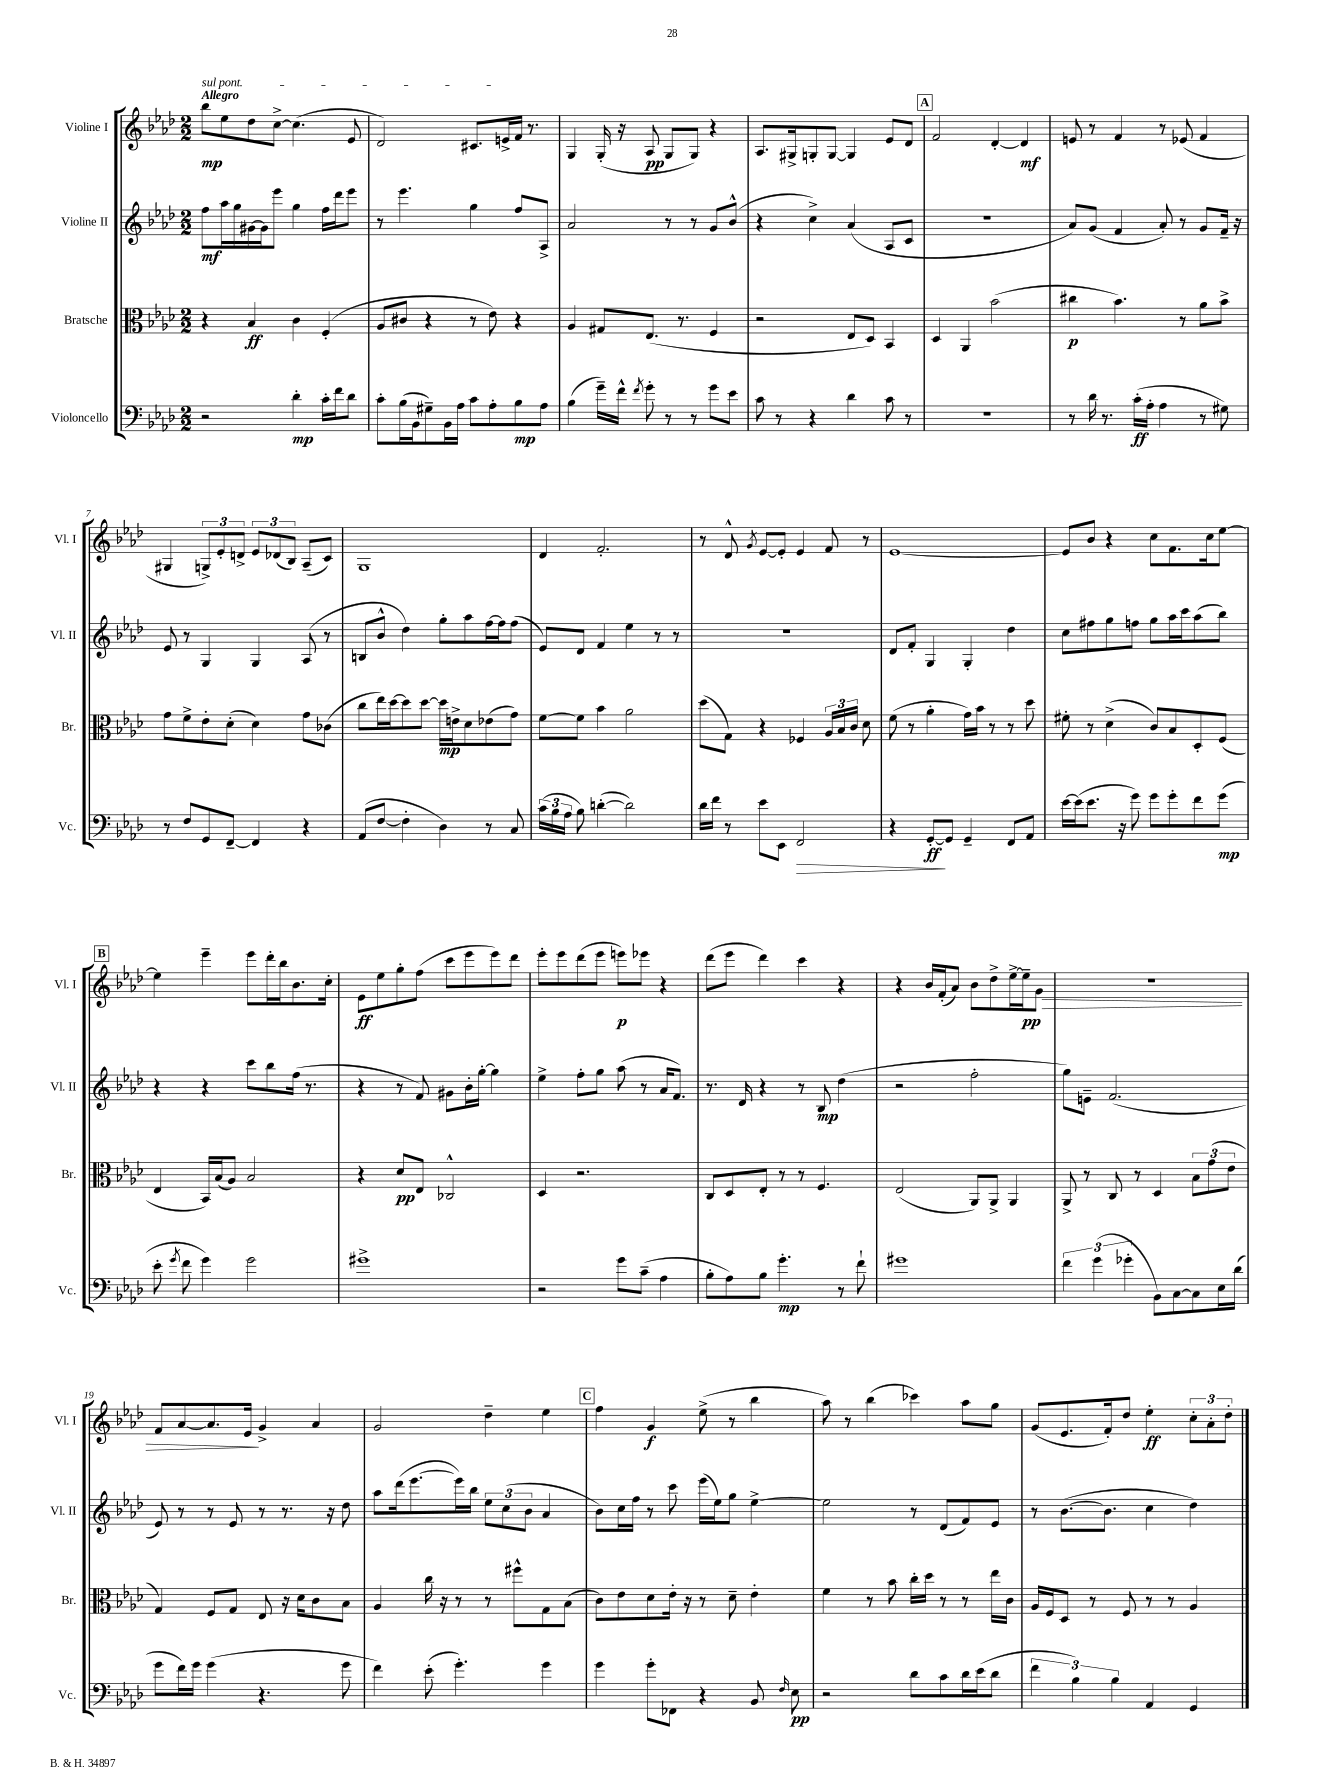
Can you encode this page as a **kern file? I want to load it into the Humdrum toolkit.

**kern	**dynam	**kern	**dynam	**kern	**dynam	**kern	**dynam
*part4	*part4	*part3	*part3	*part2	*part2	*part1	*part1
*staff4	*staff4	*staff3	*staff3	*staff2	*staff2	*staff1	*staff1
*I"Violoncello	*	*I"Bratsche	*	*I"Violine II	*	*I"Violine I	*
*I'Vc.	*	*I'Br.	*	*I'Vl. II	*	*I'Vl. I	*
*clefF4	*	*clefC3	*	*clefG2	*	*clefG2	*
*k[b-e-a-d-]	*	*k[b-e-a-d-]	*	*k[b-e-a-d-]	*	*k[b-e-a-d-]	*
*M2/2	*	*M2/2	*	*M2/2	*	*M2/2	*
=1	=1	=1	=1	=1	=1	=1	=1
!	!	!	!	!	!	!LO:TX:a:B:t=Allegro	!
!	!	!	!	!	!	!LO:TX:a:i:t=sul pont.	!
2r	.	4r	.	8ff\L	mf	8bb-\L	mp
.	.	.	.	16aa-\L	.	8ee-\	.
.	.	.	.	16gg\	.	.	.
.	.	4B-/	ff	[16g#X\	.	8dd-\	.
.	.	.	.	16g#\J]	.	.	.
.	.	.	.	8eee-\J	.	[8cc^\J	.
4d-'\	mp	4c\	.	4gg\	.	(4.cc\]	.
16c'\LL	.	(4F'/	.	16ff\LL	.	.	.
16f\J	.	.	.	16ddd-\J	.	.	.
8d-\J	.	.	.	8eee-\J	.	8e-/	.
=2	=2	=2	=2	=2	=2	=2	=2
8c'\L	.	8A-/L	.	8r	.	2d-/)	.
(16B-\L	.	8c#X/J	.	4.eee-\	.	.	.
16BB-\J	.	.	.	.	.	.	.
8G#X~\)	.	4r	.	.	.	.	.
16BB-\L	.	.	.	.	.	.	.
16A-\JJ	.	.	.	.	.	.	.
8c\L	.	8r	.	4gg\	.	8.c#X/L	.
8A-'\	.	8e-\)	.	.	.	.	.
.	.	.	.	.	.	16en^/L	.
8B-\	mp	4r	.	8ff/L	.	16f/JJ	.
.	.	.	.	.	.	8.r	.
8A-\J	.	.	.	8A-^/J	.	.	.
=3	=3	=3	=3	=3	=3	=3	=3
(4B-\	.	4A-/	.	2a-/	.	4G/	.
16g~\LL)	.	8G#X/L	.	.	.	(16G'/	.
16f^^\JJ	.	.	.	.	.	16r	.
8qf/	.	.	.	.	.	.	.
8g'\	.	(8.E-/J	.	.	.	8A-/	pp
8r	.	.	.	8r	.	8G/L	.
.	.	8.r	.	.	.	.	.
8r	.	.	.	8r	.	8G/J)	.
8g\L	.	4F/	.	8g/L	.	4r	.
8e-\J	.	.	.	(8b-^^/J	.	.	.
=4	=4	=4	=4	=4	=4	=4	=4
8c\	.	2r	.	4r	.	8.A-/L	.
8r	.	.	.	.	.	.	.
.	.	.	.	.	.	16G#X^/k	.
4r	.	.	.	4cc^\)	.	8Gn'/	.
.	.	.	.	.	.	[8G/J	.
4d-\	.	8E-/L	.	(4a-/	.	4G/]	.
.	.	8D-/J)	.	.	.	.	.
8c\	.	4BB-/	.	8A-/L	.	8e-/L	.
8r	.	.	.	8c/J	.	8d-/J	.
!!LO:REH:place=s1:t=A
=5	=5	=5	=5	=5	=5	=5	=5
1r	.	4D-/	.	1r	.	2f/	.
.	.	4AA-/	.	.	.	.	.
.	.	(2b-\	.	.	.	[4d-'/	.
.	.	.	.	.	.	4d-/]	mf
=6	=6	=6	=6	=6	=6	=6	=6
8r	.	4cc#X\	p	8a-/L)	.	8en/	.
16d-\	.	.	.	(8g/J	.	8r	.
8.r	.	.	.	.	.	.	.
.	.	4.b-\)	.	4f/	.	4f/	.
(16c'\LL	ff	.	.	.	.	.	.
16A-'\JJ	.	.	.	.	.	.	.
4A-\	.	.	.	8a-'/)	.	8r	.
.	.	8r	.	8r	.	(8e-X/	.
8r	.	8a-\L	.	8g/L	.	4f/	.
8G#X\)	.	8b-^\J	.	16f~/Jk	.	.	.
.	.	.	.	16r	.	.	.
!!LO:LB:g=z
=7	=7	=7	=7	=7	=7	=7	=7
8r	.	8g\L	.	8e-/	.	4G#X/	.
8F/L	.	8f^\	.	8r	.	.	.
8GG/	.	8e-'\	.	4G/	.	12Gn^/L)	.
.	.	.	.	.	.	12e-'/	.
[8FF~/J	.	(8d-'\J	.	.	.	.	.
.	.	.	.	.	.	12dn^/J	.
4FF/]	.	4d-\)	.	4G/	.	12e-/L	.
.	.	.	.	.	.	(12d-X/	.
.	.	.	.	.	.	12B-/J)	.
4r	.	8g\L	.	(8A-/	.	(8A-~/L	.
.	.	(8c-X\J	.	8r	.	8c/J)	.
=8	=8	=8	=8	=8	=8	=8	=8
(8AA-/L	.	8cc\L	.	8Bn/L	.	1G	.
[8F/J	.	16ee-\L)	.	8b-^^/J	.	.	.
.	.	[16dd-\J	.	.	.	.	.
4F'\]	.	8dd-\]	.	4dd-\)	.	.	.
.	.	[8dd-\J	.	.	.	.	.
4D-\)	.	16dd-\LL]	mp	8gg'\L	.	.	.
.	.	16en^\J	.	.	.	.	.
.	.	8d-\	.	8aa-\	.	.	.
8r	.	(8e-X\	.	[16ff\L	.	.	.
.	.	.	.	16ff\J]	.	.	.
8C/	.	8g\J)	.	(8ff\J	.	.	.
=9	=9	=9	=9	=9	=9	=9	=9
(24c\LL	.	[8f\L	.	8e-/L)	.	4d-/	.
24B-\	.	.	.	.	.	.	.
24A-\JJ	.	.	.	.	.	.	.
8B-\)	.	8f\J]	.	8d-/J	.	.	.
([4dn'\	.	4b-\	.	4f/	.	2.f'/	.
2d\])	.	2a-\	.	4ee-\	.	.	.
.	.	.	.	8r	.	.	.
.	.	.	.	8r	.	.	.
=10	=10	=10	=10	=10	=10	=10	=10
16d-\LL	.	(8dd-\L	.	1r	.	8r	.
16f\JJ	.	.	.	.	.	.	.
8r	.	8G\J)	.	.	.	8d-^^/	.
.	.	.	.	.	.	8qg/	.
8e-\L	.	4r	.	.	.	[8e-/L	.
8EE-\J	.	.	.	.	.	8e-'/J]	.
!	!LO:HP:b	!	!	!	!	!	!
2FF/	>	4F-X/	.	.	.	4e-/	.
.	.	24A-/LL	.	.	.	8f/	.
.	.	24B-/	.	.	.	.	.
.	.	24c/JJ	.	.	.	.	.
.	.	8d-\	.	.	.	8r	.
=11	=11	=11	=11	=11	=11	=11	=11
4r	.	(8f\	.	8d-/L	.	[1e-	.
.	.	8r	.	8f'/J	.	.	.
[8GG'/L	ff	4a-'\	.	4G/	.	.	.
8GG/J]	]	.	.	.	.	.	.
4GG~/	.	16g\LL)	.	4G'/	.	.	.
.	.	16b-\JJ	.	.	.	.	.
.	.	8r	.	.	.	.	.
8FF/L	.	8r	.	4dd-\	.	.	.
8AA-/J	.	8dd-\	.	.	.	.	.
=12	=12	=12	=12	=12	=12	=12	=12
[16e-\LL	.	8f#X'\	.	8cc\L	.	8e-/L]	.
(16e-\J]	.	.	.	.	.	.	.
8.e-\J	.	8r	.	8ff#X\	.	8b-/J	.
.	.	(4d-^\	.	8gg\	.	4r	.
16r	.	.	.	.	.	.	.
8g\)	.	.	.	8ffn\J	.	.	.
8g\L	.	8c/L)	.	8gg\L	.	8cc\L	.
8g'\	.	8B-/	.	16aa-\L	.	8.f\	.
.	.	.	.	16ccc\J	.	.	.
8f\	.	8D-'/	.	(8aa-\	.	.	.
.	.	.	.	.	.	16cc\k	.
(8g\J	mp	(8F/J	.	8bb-\J)	.	[8ee-\J	.
!!LO:LB:g=z
!!LO:REH:place=s1:t=B
=13	=13	=13	=13	=13	=13	=13	=13
8e-'\	.	4E-/	.	4r	.	4ee-\]	.
8qg/	.	.	.	.	.	.	.
8f\	.	.	.	.	.	.	.
4g\)	.	16BB-/LL)	.	4r	.	4eee-~\	.
.	.	(16B-/J	.	.	.	.	.
.	.	8A-/J)	.	.	.	.	.
2g\	.	2B-/	.	8ccc\L	.	8eee-\L	.
.	.	.	.	8bb-\	.	16ddd-'\L	.
.	.	.	.	.	.	16bb-\J	.
.	.	.	.	(16ff\Jk	.	8.b-\	.
.	.	.	.	8.r	.	.	.
.	.	.	.	.	.	16cc'\Jk	.
=14	=14	=14	=14	=14	=14	=14	=14
1g#X^	.	4r	.	4r	.	8e-\L	ff
.	.	.	.	.	.	8ee-\	.
.	.	8d-/L	pp	8r	.	8gg'\	.
.	.	8E-/J	.	8f/)	.	(8ff\J	.
.	.	2C-X^^/	.	8g#X\L	.	8ccc\L	.
.	.	.	.	16b-'\L	.	8eee-\	.
.	.	.	.	[16gg'\JJ	.	.	.
.	.	.	.	4gg\]	.	8eee-\)	.
.	.	.	.	.	.	8ddd-\J	.
=15	=15	=15	=15	=15	=15	=15	=15
2r	.	4D-/	.	4ee-^\	.	8eee-'\L	.
.	.	.	.	.	.	8eee-\	.
.	.	2.r	.	8ff'\L	.	(8ddd-\	.
.	.	.	.	8gg\J	.	8eee-\J	.
8g\L	.	.	.	(8aa-\	.	8eeen\L)	p
(8c~\J	.	.	.	8r	.	8eee-X\J	.
4A-\	.	.	.	16a-/KL	.	4r	.
.	.	.	.	8.f/J)	.	.	.
=16	=16	=16	=16	=16	=16	=16	=16
8B-'\L	.	8C/L	.	8.r	.	(8ddd-\L	.
8A-\)	.	8D-/	.	.	.	8eee-\J	.
.	.	.	.	16d-/	.	.	.
8B-\J	.	8E-'/J	.	4r	.	4ddd-\)	.
4.g'\	mp	8r	.	.	.	.	.
.	.	8r	.	8r	.	4ccc\	.
.	.	4.F/	.	8B-/	mp	.	.
8r	.	.	.	(4dd-\	.	4r	.
8f`\	.	.	.	.	.	.	.
=17	=17	=17	=17	=17	=17	=17	=17
1g#X	.	(2E-/	.	2r	.	4r	.
.	.	.	.	.	.	16b-/LL	.
.	.	.	.	.	.	(16f'/J	.
.	.	.	.	.	.	8a-/J)	.
.	.	8AA-/L)	.	2ff'\	.	8b-\L	.
.	.	8AA-^/J	.	.	.	8dd-^\	.
.	.	4AA-/	.	.	.	[16ee-^\L	.
!	!	!	!	!	!	!	!LO:HP:b
.	.	.	.	.	.	16ee-~\J]	> pp
.	.	.	.	.	.	8g\J	.
=18	=18	=18	=18	=18	=18	=18	=18
6f\	.	8AA-^/	.	8gg\L)	.	1r	.
.	.	8r	.	8en~\J	.	.	.
(6g\	.	.	.	.	.	.	.
.	.	8C/	.	(2.f/	.	.	.
6g-X'\	.	.	.	.	.	.	.
.	.	8r	.	.	.	.	.
8BB-\L)	.	4D-/	.	.	.	.	.
[8C\	.	.	.	.	.	.	.
8C\]	.	12B-\L	.	.	.	.	.
.	.	(12g\	.	.	.	.	.
16E-\L	.	.	.	.	.	.	.
.	.	12e-\J	.	.	.	.	.
(16d-\JJ	.	.	.	.	.	.	.
!!LO:LB:g=z
=19	=19	=19	=19	=19	=19	=19	=19
8g\L	.	4G/)	.	8e-/)	.	8f/L	.
16f\L)	.	.	.	8r	.	[8a-/	.
16g\JJ	.	.	.	.	.	.	.
(4g\	.	8F/L	.	8r	.	8.a-/]	.
.	.	8G/J	.	8e-/	.	.	.
.	.	.	.	.	.	16e-/Jk	.
4.r	.	8E-/	.	8r	.	4g^/	]
.	.	16r	.	8.r	.	.	.
.	.	16d-\KL	.	.	.	.	.
.	.	8c\	.	.	.	4a-/	.
.	.	.	.	16r	.	.	.
8g\	.	8B-\J	.	8dd-\	.	.	.
=20	=20	=20	=20	=20	=20	=20	=20
4f\)	.	4A-/	.	8aa-\L	.	2g/	.
.	.	.	.	(16ddd-\k	.	.	.
.	.	.	.	[8.eee-\	.	.	.
(8e-'\	.	16cc\	.	.	.	.	.
.	.	16r	.	.	.	.	.
4.g'\)	.	8r	.	16eee-\L])	.	.	.
.	.	.	.	16bb-\JJ	.	.	.
.	.	8r	.	12ee-\L	.	4dd-~\	.
.	.	.	.	(12cc\	.	.	.
.	.	8ff#X^^\L	.	.	.	.	.
.	.	.	.	12b-\J	.	.	.
4g\	.	8G\	.	4a-/	.	4ee-\	.
.	.	(8B-\J	.	.	.	.	.
!!LO:REH:place=s1:t=C
=21	=21	=21	=21	=21	=21	=21	=21
4g\	.	8c\L)	.	8b-\L)	.	4ff\	.
.	.	8e-\	.	16cc\L	.	.	.
.	.	.	.	16ff\JJ	.	.	.
8g'\L	.	8d-\	.	8r	.	4g/	f
8FF-X\J	.	16e-'\Jk	.	8ccc\	.	.	.
.	.	16r	.	.	.	.	.
4r	.	8r	.	(16eee-\LL	.	(8ee-^\	.
.	.	.	.	16ee-\J)	.	.	.
.	.	8d-~\	.	8gg\J	.	8r	.
8BB-/	.	4e-'\	.	[4ee-^\	.	4bb-\	.
16qqF/	.	.	.	.	.	.	.
8E-\	pp	.	.	.	.	.	.
=22	=22	=22	=22	=22	=22	=22	=22
2r	.	4f\	.	2ee-\]	.	8aa-\)	.
.	.	.	.	.	.	8r	.
.	.	8r	.	.	.	(4bb-\	.
.	.	8b-\	.	.	.	.	.
8d-\L	.	16cc'\LL	.	8r	.	4ccc-X\)	.
.	.	16dd-\JJ	.	.	.	.	.
8c\	.	8r	.	(8d-/L	.	.	.
16d-\L	.	8r	.	8f/)	.	8aa-\L	.
(16e-\J	.	.	.	.	.	.	.
8d-\J	.	16ee-\LL	.	8e-/J	.	8gg\J	.
.	.	16c\JJ	.	.	.	.	.
=23	=23	=23	=23	=23	=23	=23	=23
6f\	.	16A-/LL	.	8r	.	(8g/L	.
.	.	16F/J	.	.	.	.	.
.	.	8D-/J	.	([8.b-\L	.	8.e-/	.
6B-\)	.	.	.	.	.	.	.
.	.	8r	.	.	.	.	.
.	.	.	.	8.b-\J]	.	16f'/k)	.
6B-\	.	.	.	.	.	.	.
.	.	8F/	.	.	.	8dd-/J	.
4AA-/	.	8r	.	4cc\	.	4ee-'\	ff
.	.	8r	.	.	.	.	.
4GG/	.	4A-/	.	4dd-\)	.	12cc'\L	.
.	.	.	.	.	.	12a-'\	.
.	.	.	.	.	.	12dd-'\J	.
==	==	==	==	==	==	==	==
*-	*-	*-	*-	*-	*-	*-	*-
